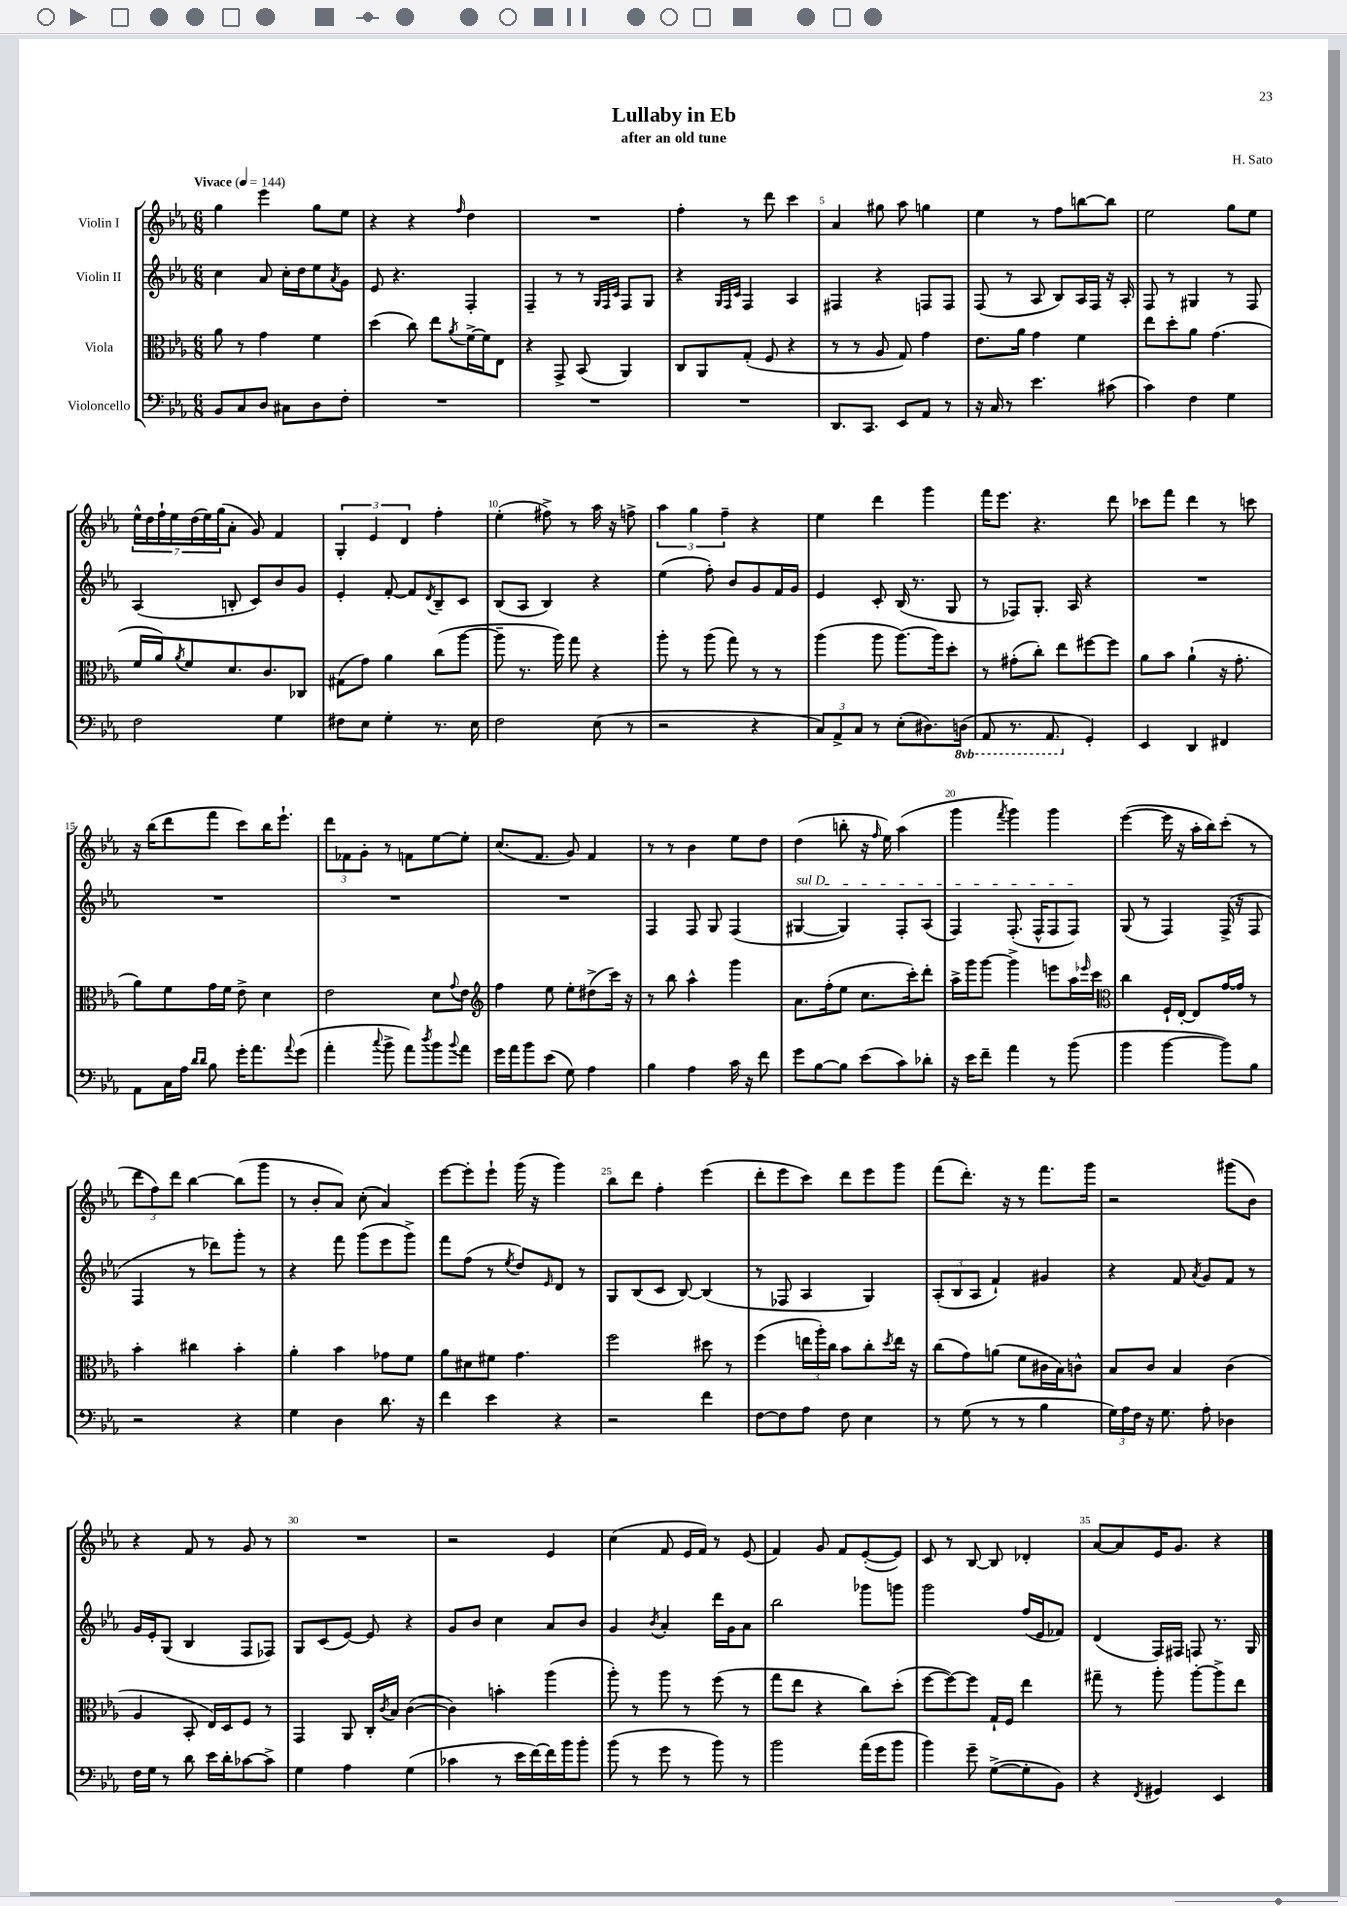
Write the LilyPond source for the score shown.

\header { title = "Lullaby in Eb" composer = "H. Sato" subtitle = "after an old tune" }
<<
\new StaffGroup <<
\new Staff = "s0" \with { instrumentName = "Violin I" } {
    \clef treble \key ees \major \numericTimeSignature \time 6/8 \tempo "Vivace" 4 = 144
    g''4 ees'''4 g''8 ees''8 |
    r4 r4 \grace { f''16 } d''4 |
    R2. |
    f''4-. r8 d'''8 c'''4 |
    aes'4 gis''8 aes''8 g''4 |
    ees''4 r8 f''8 b''8~ b''8 |
    ees''2 g''8 ees''8 |
    \tuplet 7/4 { ees''16-^ d''16 f''16-! ees''16 d''16( ees''16) g''16( } aes'8-. g'8) f'4 |
    \tuplet 3/2 { g4-. ees'4 d'4 } f''4-. |
    ees''4-.( fis''8->) r8 aes''16 r16 f''8-> |
    \tuplet 3/2 { aes''4 g''4 f''4-- } r4 |
    ees''4 d'''4 g'''4 |
    f'''16 ees'''8. r4. d'''8 |
    ces'''8 f'''8 d'''4 r8 c'''8 |
    r16 bes''16( d'''8 f'''8 c'''8) bes''16 ees'''8.-! |
    \tuplet 3/2 { d'''8 fes'8 g'8-. } r8 f'8 ees''8~ ees''8-. |
    c''8.( f'8. g'8) f'4 |
    r8 r8 bes'4 ees''8 d''8 |
    d''4( b''8-. r16 \grace { f''16 } ees''16) aes''4( |
    g'''4 \acciaccatura { f'''8 } g'''4) g'''4 |
    ees'''4~( ees'''16 r16 aes''16-. bes''16) c'''8-.( r8 |
    \tuplet 3/2 { d'''8 f''8) d'''8 } bes''4~ bes''8( g'''8 |
    r8 bes'8-. aes'8) c''8-.( aes'4) |
    ees'''8~ ees'''8-. ees'''8-! g'''16( r16 g'''4) |
    bes''8 d'''8 f''4-. ees'''4( |
    d'''8-. ees'''8 c'''8) d'''8 ees'''8 g'''8 |
    f'''8( d'''8.-.) r16 r8 f'''8. g'''16 |
    r2 gis'''8( bes'8) |
    r4 f'8 r8 g'8 r8 |
    R2. |
    r2 ees'4 |
    c''4( f'8 ees'16 f'16) r8 ees'8( |
    f'4) g'8 f'8 ees'8~-.( ees'8) |
    c'8 r8 bes8~ bes8 des'4-. |
    aes'8~ aes'8 ees'16 g'8. r4 \bar "|." |
}
\new Staff = "s1" \with { instrumentName = "Violin II" } {
    \clef treble \key ees \major \numericTimeSignature \time 6/8
    c''4 aes'8 c''16-. d''16 ees''8 \acciaccatura { aes'8 } g'8 |
    ees'8 r4. f4-. |
    f4-- r8 r8 \grace { g32 f32 c'32 } f8 g8 |
    r4 \grace { g32 f32 c'32 } f4 aes4 |
    fis4 r4 f8 f8 |
    f8( r8 aes8 bes8) aes16 f16 r16 aes16-. |
    f8 r8 gis4 r8 f8 |
    aes4( b8-. c'8) bes'8 g'8 |
    ees'4-. f'8~-. f'8 \acciaccatura { d'8 } bes8-- c'8 |
    bes8( aes8 bes4) r4 |
    ees''4( f''8-.) bes'8 g'8 f'16 g'16 |
    ees'4 c'8-. bes16( r8. g8 |
    r8 fes8) g8.-. aes16 r4 |
    R2. |
    R2. |
    R2. |
    R2. |
    f4 f8 g8 f4( |
    \once \override TextSpanner.bound-details.left.text = \markup { \italic "sul D" } gis4~\startTextSpan gis4) f8-. aes8( |
    f4) f8.-.( f16-^ f8 f8\stopTextSpan) |
    g8( r8 f4) f16->( r16 f8 |
    f4 r8 des'''8) g'''8-. r8 |
    r4 f'''8 g'''8( ees'''8 g'''8->) |
    f'''8 f''8( r8 \acciaccatura { ees''8 } d''8) \grace { ees'16 } d'8 r8 |
    g8 bes8( c'8 bes8~) bes4( |
    r8 fes8 aes4 g4) |
    \tuplet 3/2 { aes8-.( bes8 aes8 } f'4-!) gis'4 |
    r4 f'8 \acciaccatura { aes'8 } g'8 f'8 r8 |
    g'16 ees'16-. g8( bes4 f8 fes8) |
    g8 c'8( ees'8~) ees'8 r4 |
    g'8 bes'8 c''4 aes'8 bes'8 |
    g'4 \acciaccatura { bes'8 } aes'4-. d'''16 g'16 aes'8 |
    bes''2 ges'''8 g'''8 |
    g'''2 f''16( ees'16 fes'8) |
    d'4( f16) fis16 f8 r8. g16 \bar "|." |
}
\new Staff = "s2" \with { instrumentName = "Viola" } {
    \clef alto \key ees \major \numericTimeSignature \time 6/8
    aes'8 r8 g'4 f'4 |
    d''4( c''8) ees''8 \acciaccatura { aes'8 } f'16~-> f'16 ees8 |
    r4 g,8-> bes,8( aes,4) |
    c8 aes,8 g8-.( f8 r4 |
    r8 r8 aes8 g8) g'4 |
    ees'8. aes'16 g'4 f'4 |
    ees''8 d''8-. aes'8 g'4.( |
    f'16 aes'16) \acciaccatura { aes'8 } f'8 d'8. c'8. ces8 |
    gis8( g'8) aes'4 c''8( aes''8~ |
    aes''8-- r8. aes''16) g''8 r4 |
    aes''8-. r8 aes''8( g''8) r8 r8 |
    aes''4( aes''8 aes''8.~) aes''16 d''8-. |
    r8 gis'8-.( c''8-.) ees''8 fis''8~ fis''8 |
    aes'8 bes'8 aes'4-!( r16 g'8.-. |
    aes'8) f'8 g'16 f'16 ees'8-> d'4 |
    ees'2 d'8 \appoggiatura { g'8 } ees'8 |
    \clef treble f''4 ees''8 ees''8-. dis''8->( c'''16) r16 |
    r8 bes''8 aes''4-^ g'''4 |
    aes'8. f''16-.( ees''8 c''8. c'''16-.) d'''8-. |
    aes''16-> g'''16 g'''8~ g'''4-> e'''8 aes''16 \grace { ees'''16 } c'''16 |
    \clef alto c''4 f16-! ees16~-. ees8 g'16~ g'16 r8 |
    bes'4-. cis''4 bes'4-. |
    aes'4-. bes'4 ges'8 f'8 |
    aes'8 dis'8 fis'8 g'4. |
    f''2 dis''8 r8 |
    f''4( \tuplet 3/2 { e''16 aes''16-.) c''16 } bes'8 c''8-. \acciaccatura { d''8 } e''16 r16 |
    c''8( g'8) a'8( f'8 cis'16 bes16) c'8-^ |
    bes8 c'8 bes4 c'4( |
    aes4 bes,8-. ees16) d16 f8 r8 |
    g,4 aes,8 c16-. \acciaccatura { c'8 } bes16 c'4~( |
    c'4) b'4-. aes''4( |
    aes''8-.) r8 aes''8 r8 f''8( r8 |
    g''8 ees''8 r4 c''8) d''8-.( |
    f''8~ f''8~) f''8 g16-! f16 ees''4 |
    gis''8-- r8 aes''8-. aes''8~-. aes''8-> ees''8 \bar "|." |
}
\new Staff = "s3" \with { instrumentName = "Violoncello" } {
    \clef bass \key ees \major \numericTimeSignature \time 6/8 \set Staff.ottavationMarkups = #ottavation-simple-ordinals
    bes,8 c8 d8 cis8 d8 f8-. |
    R2. |
    R2. |
    R2. |
    d,8. c,8. ees,8 aes,8 r8 |
    r16 c16 r8 ees'4. cis'8( |
    c'4) f4 g4 |
    f2 g4 |
    fis8 ees8 g4-. r8. ees16 |
    f2 ees8( r8 |
    r2 r4 |
    \tuplet 3/2 { c8) aes,8-> c8 } r8 ees8-.( dis8.) \ottava #-1 d,!16( |
    aes,,8 r8. aes,,8. \ottava #0 g,4-.) |
    ees,4 d,4 fis,4 |
    aes,8 c16 aes16 \grace { d'16 d'16 } bes8 g'16-. aes'8. \appoggiatura { aes'8 } g'8( |
    aes'4-. \appoggiatura { c''8 } bes'8-> aes'8) \acciaccatura { d''8 } bes'8 \appoggiatura { bes'8 } aes'8 |
    g'16 aes'16 bes'8 ees'8( g8) aes4 |
    bes4 aes4 c'16 r16 f'8 |
    g'8 bes8~ bes8 ees'8( c'8) des'8-. |
    r16 ees'16 f'8-- aes'4 r8 bes'8( |
    bes'4 bes'4~ bes'8) bes8 |
    r2 r4 |
    g4 d4 d'8. r16 |
    f'4 ees'4 r4 |
    r2 f'4 |
    f8~ f8 aes8 f8 ees4 |
    r8 g8( r8 r8 bes4 |
    \tuplet 3/2 { g16) aes16 f16 } r16 g8. aes8-. des4 |
    f16 g16 r8 d'8 ees'16 d'16-. ces'8~ ces'8-> |
    g4 aes4 g4( |
    ces'4 r8 ees'16 f'16~) f'16 bes'16 bes'8-. |
    bes'8( r8 g'8 r8 bes'8) r8 |
    bes'2 aes'16( g'16 bes'8 |
    bes'4) g'8-- g8~->( g8-. bes,8) |
    r4 \acciaccatura { f,8 } gis,4 ees,4 \bar "|." |
}
>>
>>
\layout { \context { \Score \override BarNumber.break-visibility = ##(#f #t #t) barNumberVisibility = #(every-nth-bar-number-visible 5) } }
